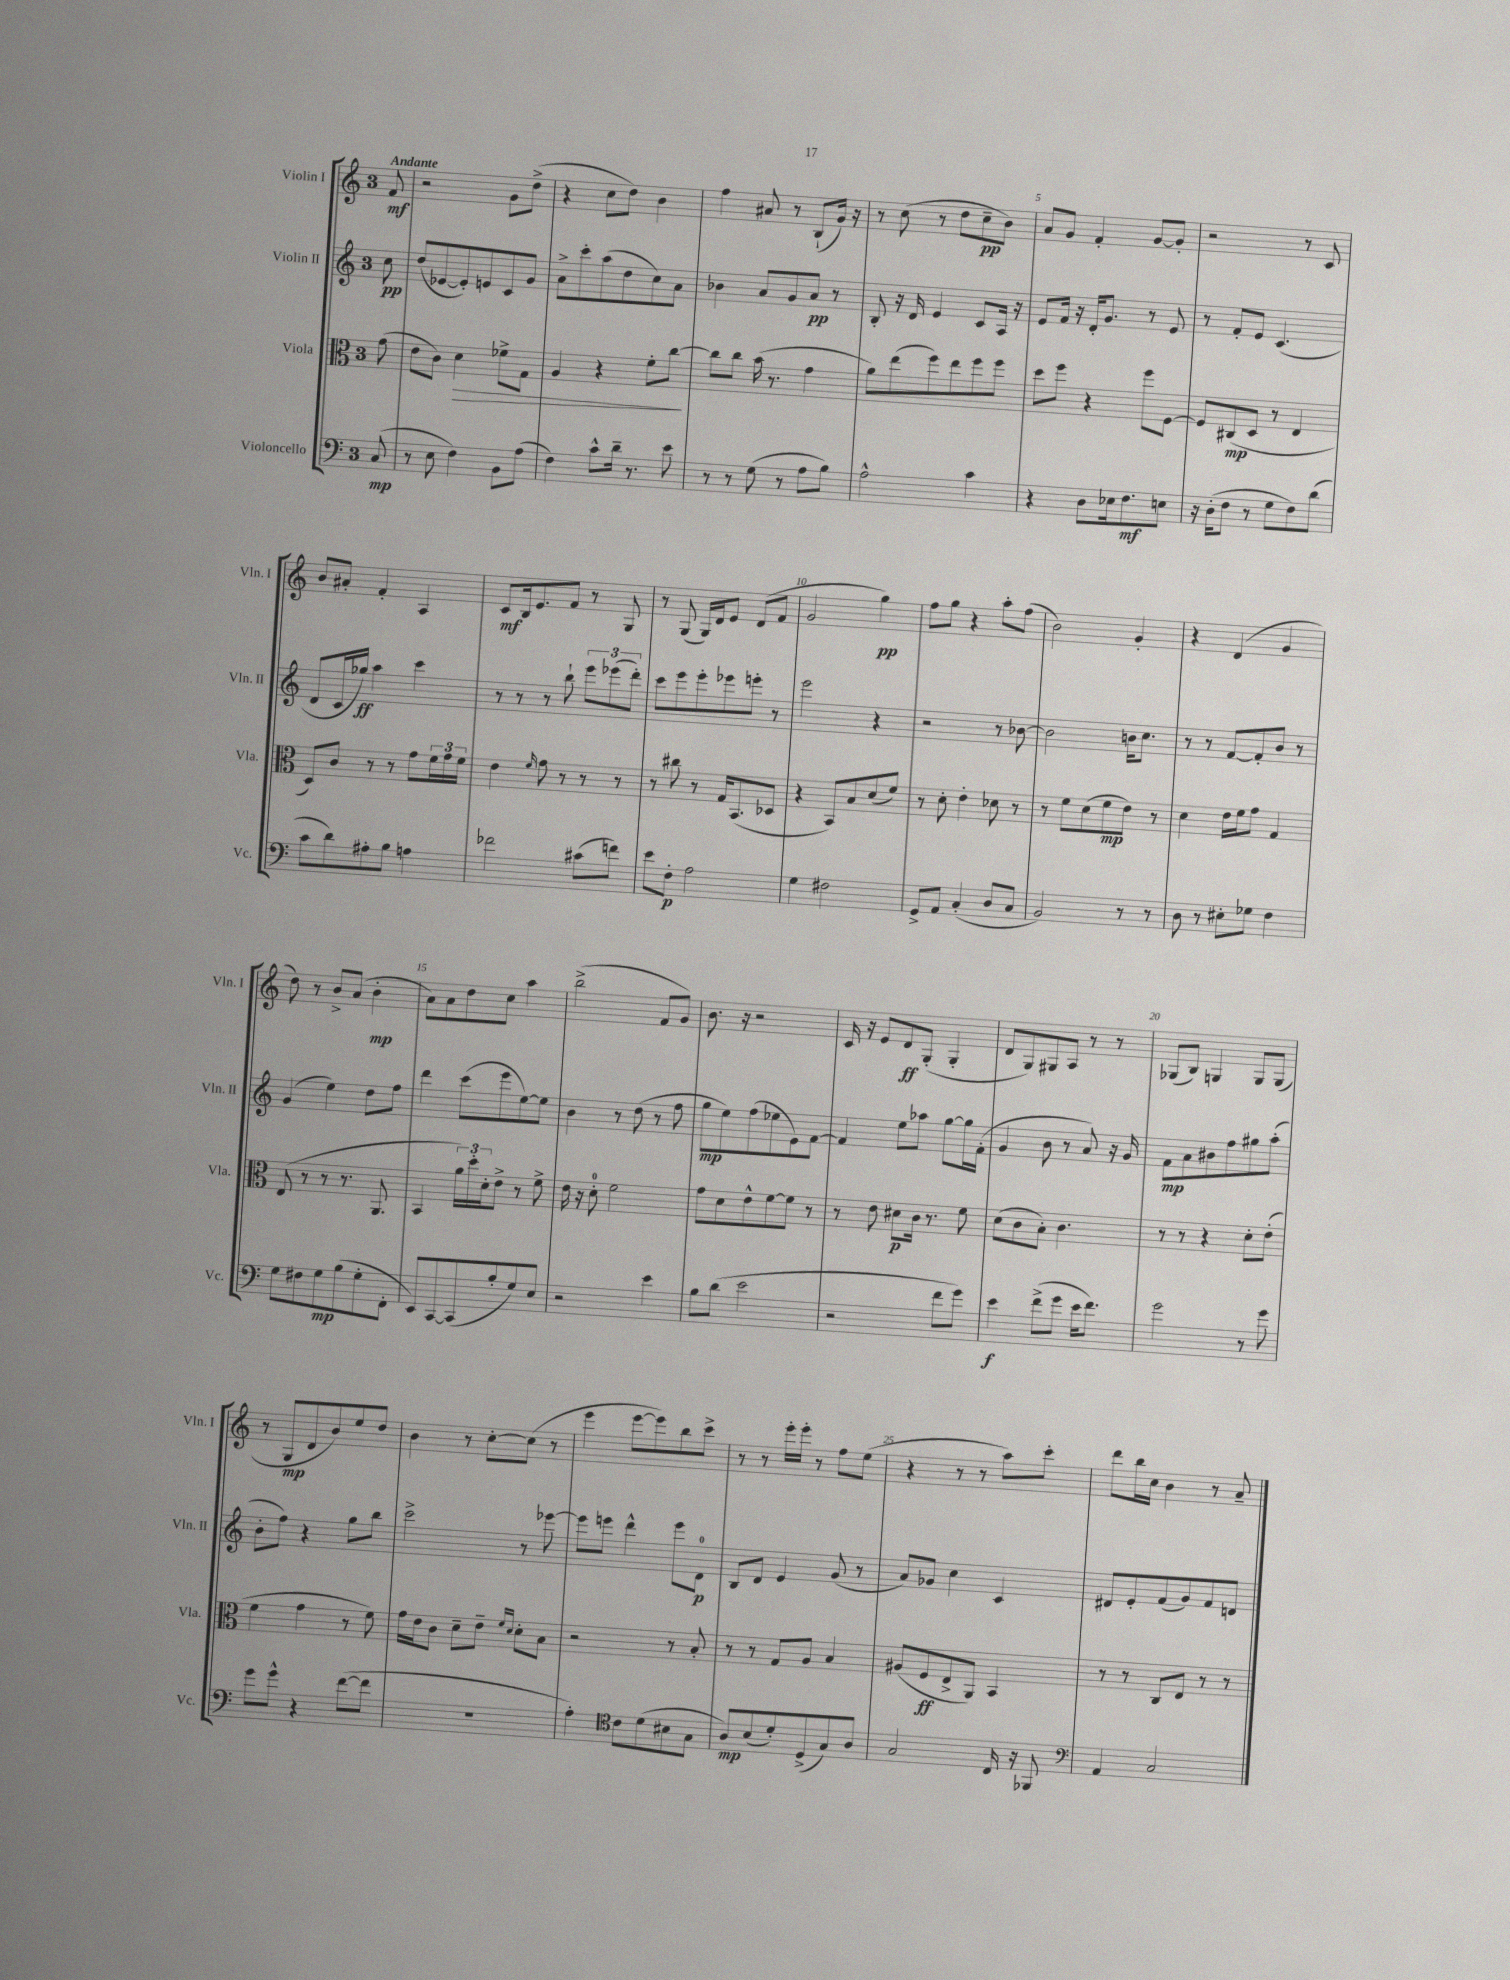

**kern	**kern	**kern	**kern
*staff4	*staff3	*staff2	*staff1
*clefF4	*clefC3	*clefG2	*clefG2
*k[]	*k[]	*k[]	*k[]
*M3/4	*M3/4	*M3/4	*M3/4
(8C/	(8g\	8cc\	8f/
=	=	=	=
8r	8e\L	(8dd/L	2r
8E\	8c\J)	[8e-/	.
4F\)	4d\	8e-'/])	.
.	.	8e/	.
8BB\L	8f-^\L	8c/	8g\L
(8A\J	8G\J	8g/J	(8dd^\J
=	=	=	=
4F\)	4A/	8a^\L	4r
.	.	8ccc'\	.
8c^^\L	4r	(8aa\	8cc\L
16d~\Jk	.	8dd\	8dd\J)
8.r	.	.	.
.	8f'\L	8cc\)	4b\
8e\	[8cc\J	8a\J	.
=	=	=	=
8r	8cc\]L	4b-\	4ff\
8r	8cc\J	.	.
(8G\	(16b\	8a/L	8a#/
.	8.r	.	.
8r	.	8g/	8r
8A\L	4g\	8a/J	(8B`/L
8B\J)	.	8r	16g/Jk)
.	.	.	16r
=	=	=	=
2A^^\	8a\L)	8B'/	8r
.	(8ee\	16r	(8cc\
.	.	16d/	.
.	8ff\)	4e/	8r
.	8ee\	.	8dd\L
4c\	8ff\	8c/L	8cc~\
.	8ff\J	16A/Jk	8b\J)
.	.	16r	.
=	=	=	=
4r	8dd\L	8e/L	8a/L
.	8ff\J	16f/Jk	8g/J
.	.	16r	.
8D\L	4r	16d'/LK	4f'/
.	.	8.g/J	.
16E-\k	.	.	.
8.F\	.	.	.
.	8ff\L	8r	[8g/L
8E\J	[8F\J	8e/	8g'/]J
=	=	=	=
16r	8F/]L	8r	2r
(16D'\LK	.	.	.
8F\J	(8C#/	8f'/L	.
8r	8D/J	8e/J	.
8G\L	8r	(4.c/	.
8F\)	4E/	.	8r
(8d\J	.	.	8c/
=	=	=	=
8c\L	8D/L)	8d/L	8b/L
8d\)	8c/J	16c/L	8a#'/J
.	.	16gg-/JJ)	.
8A#'\	8r	4aa\	4f'/
8B\J	8r	.	.
4A\	8g\L	4ccc\	4A/
.	24f\L	.	.
.	24g\	.	.
.	24f\JJ	.	.
=	=	=	=
2f-\	4e\	8r	8c/L
.	.	8r	16B/k
.	.	.	8.e/
.	16qqf/	.	.
.	8g\	8r	.
.	8r	8bb`\	8f/J
(8c#\L	8r	12eee\L	8r
.	.	(12eee-\	.
8f\J)	8r	.	8G/
.	.	12ddd'\J)	.
=	=	=	=
8e\L	8r	8ccc\L	8r
8F'\J	8cc#\	8eee\	(8G/
2A\	8r	8eee'\	16G/LL)
.	.	.	16d/J
.	16G/LK	8eee-\	8e/J
.	(8.BB/	.	.
.	.	8eee'\J	(8d/L
.	8D-/J	8r	8f/J
=	=	=	=
4G\	4r	2eee\	2g/
2F#\	8BB/L)	.	.
.	8B/	.	.
.	(8d/	4r	4gg\)
.	8f/J)	.	.
=	=	=	=
8GG^/L	8r	2r	8ff\L
8AA/J	8d'\	.	8gg\J
(4C'/	4e'\	.	4r
8D/L	8d-\	8r	8aa'\L
8C/J	8r	[8b-\	(8ff\J
=	=	=	=
2BB/)	8r	2b-\]	2b\)
.	8f\L	.	.
.	(8d\	.	.
.	8f\	.	.
8r	8e\J)	16b\LK	4g'/
.	.	8.cc\J	.
8r	8r	.	.
=	=	=	=
8D\	4d\	8r	4r
8r	.	8r	.
8E#'\L	16e\LL	[8f/L	(4d/
.	16f\J	.	.
8G-\J	8g\J	8f'/]	.
4F\	4G/	8b/J	4g/
.	.	8r	.
=	=	=	=
8G\L	(8E/	(4g/	8dd\)
8F#\	8r	.	8r
8G\	8r	4ee\)	8b^/L
(8B\	8.r	.	(8a/J
8G'\	.	8dd\L	4b'\
.	8.AA/	.	.
8FF'\J	.	8ff\J	.
=	=	=	=
8EE/L)	4BB/	4ddd\	8a\L)
[8CC/	.	.	8a\
(8CC/]	24a\LL)	(8ccc\L	8dd\
.	24dd'\	.	.
.	24d'\J	.	.
8B'/	8e^\J	8eee\	8cc\J
8G/)	8r	[8ee\)	4aa\
8E/J	8f^\	8ee\]J	.
=	=	=	=
2r	16e\	4b\	(2bb^\
.	16r	.	.
.	8d'\	.	.
.	2f\	8r	.
.	.	(8dd\	.
4e\	.	8r	8f/L
.	.	8ff\	8g/J)
=	=	=	=
8B\L	8g\L	8gg\L	8.b\
(8d\J	8d\	8ee\)	.
.	.	.	16r
2e\	8e^^\	(8ff\	2r
.	[8f\	8ee-\	.
.	8f\]J	8e\)	.
.	8r	[8f\J	.
=	=	=	=
2r	8r	4f/]	16c/
.	.	.	16r
.	8e\	.	8e/L
.	8d#\L	8ee\L	8d/
.	16c\Jk	8aa-\J	(8G'/J
.	8.r	.	.
8f\L	.	[8gg\L	4G'/
8g\J)	8f\	16gg\]L	.
.	.	(16f'\JJ	.
=	=	=	=
4e\	(8d\L	4g/	8d/L
.	8c\	.	8G/)
(8f^\L	8B'\J)	8b\	8G#/
8g\J	4.c\	8r	8A/J
16e\LK	.	8a/)	8r
8.f\J)	.	.	.
.	.	16r	8r
.	.	16g/	.
=	=	=	=
2g\	8r	8f\L	(8G-/L
.	8r	8a\	8B/J)
.	4r	8b#\	4G/
.	.	8ff\	.
8r	8d'\L	8gg#\	8G/L
8g\	(8e'\J	(8aa'\J	(8G/J
=	=	=	=
8g\L	4f\	8b'\L	8r
8g^^\J	.	8ff\J)	8G/L
4r	4g\	4r	8d/
.	.	.	8b/)
([8f\L	8r	8gg\L	8ee/
8f\]J	8f\)	8bb\J	8dd/J
=	=	=	=
2.r	16g\LL	2ccc^\	4b\
.	16e\J	.	.
.	8c\J	.	.
.	8d~\L	.	8r
.	8e~\J	.	[8cc'\L
.	16qqf/LL	.	.
.	16qqd/JJ	.	.
.	8d'\L	8r	(8cc\]J
.	8B\J	[8eee-\	8r
=	=	=	=
4A'\)	2r	8eee-\]L	4eee\
.	.	8eee\J	.
*clefC4	*	*	*
8c\L	.	4ddd^^\	[8eee\L
(8d\	.	.	8eee\])
8B#\	8r	8eee\L	8bb\
8G\J	8B'/	8d\J	8ccc^\J
=	=	=	=
8A/L)	8r	8B/L	8r
(8B/	8r	8d/J	8r
8d'/)	8G/L	4e/	16eee'\LL
.	.	.	16eee'\JJ
(8D^/	8A/J	.	8r
8G/)	4B/	(8g/	8ff\L
8A/J	.	8r	(8ee\J
=	=	=	=
2G/	(8A#/L	8a/L)	4r
.	8F/	8g-/J	.
.	8E^/	4cc\	8r
.	8AA/J)	.	8r
16C/	4BB/	4c/	8aa\L)
16r	.	.	.
8FF-/	.	.	8ccc'\J
=	=	=	=
*clefF4	*	*	*
4AA/	8r	8d#/L	8ddd\L
.	8r	8e'/	16bb\L
.	.	.	16cc\JJ
2C/	8C/L	(8f/	4b\
.	8E/J	8g/)	.
.	8r	8f/	8r
.	8r	8d/J	8a~/
==	==	==	==
*-	*-	*-	*-
